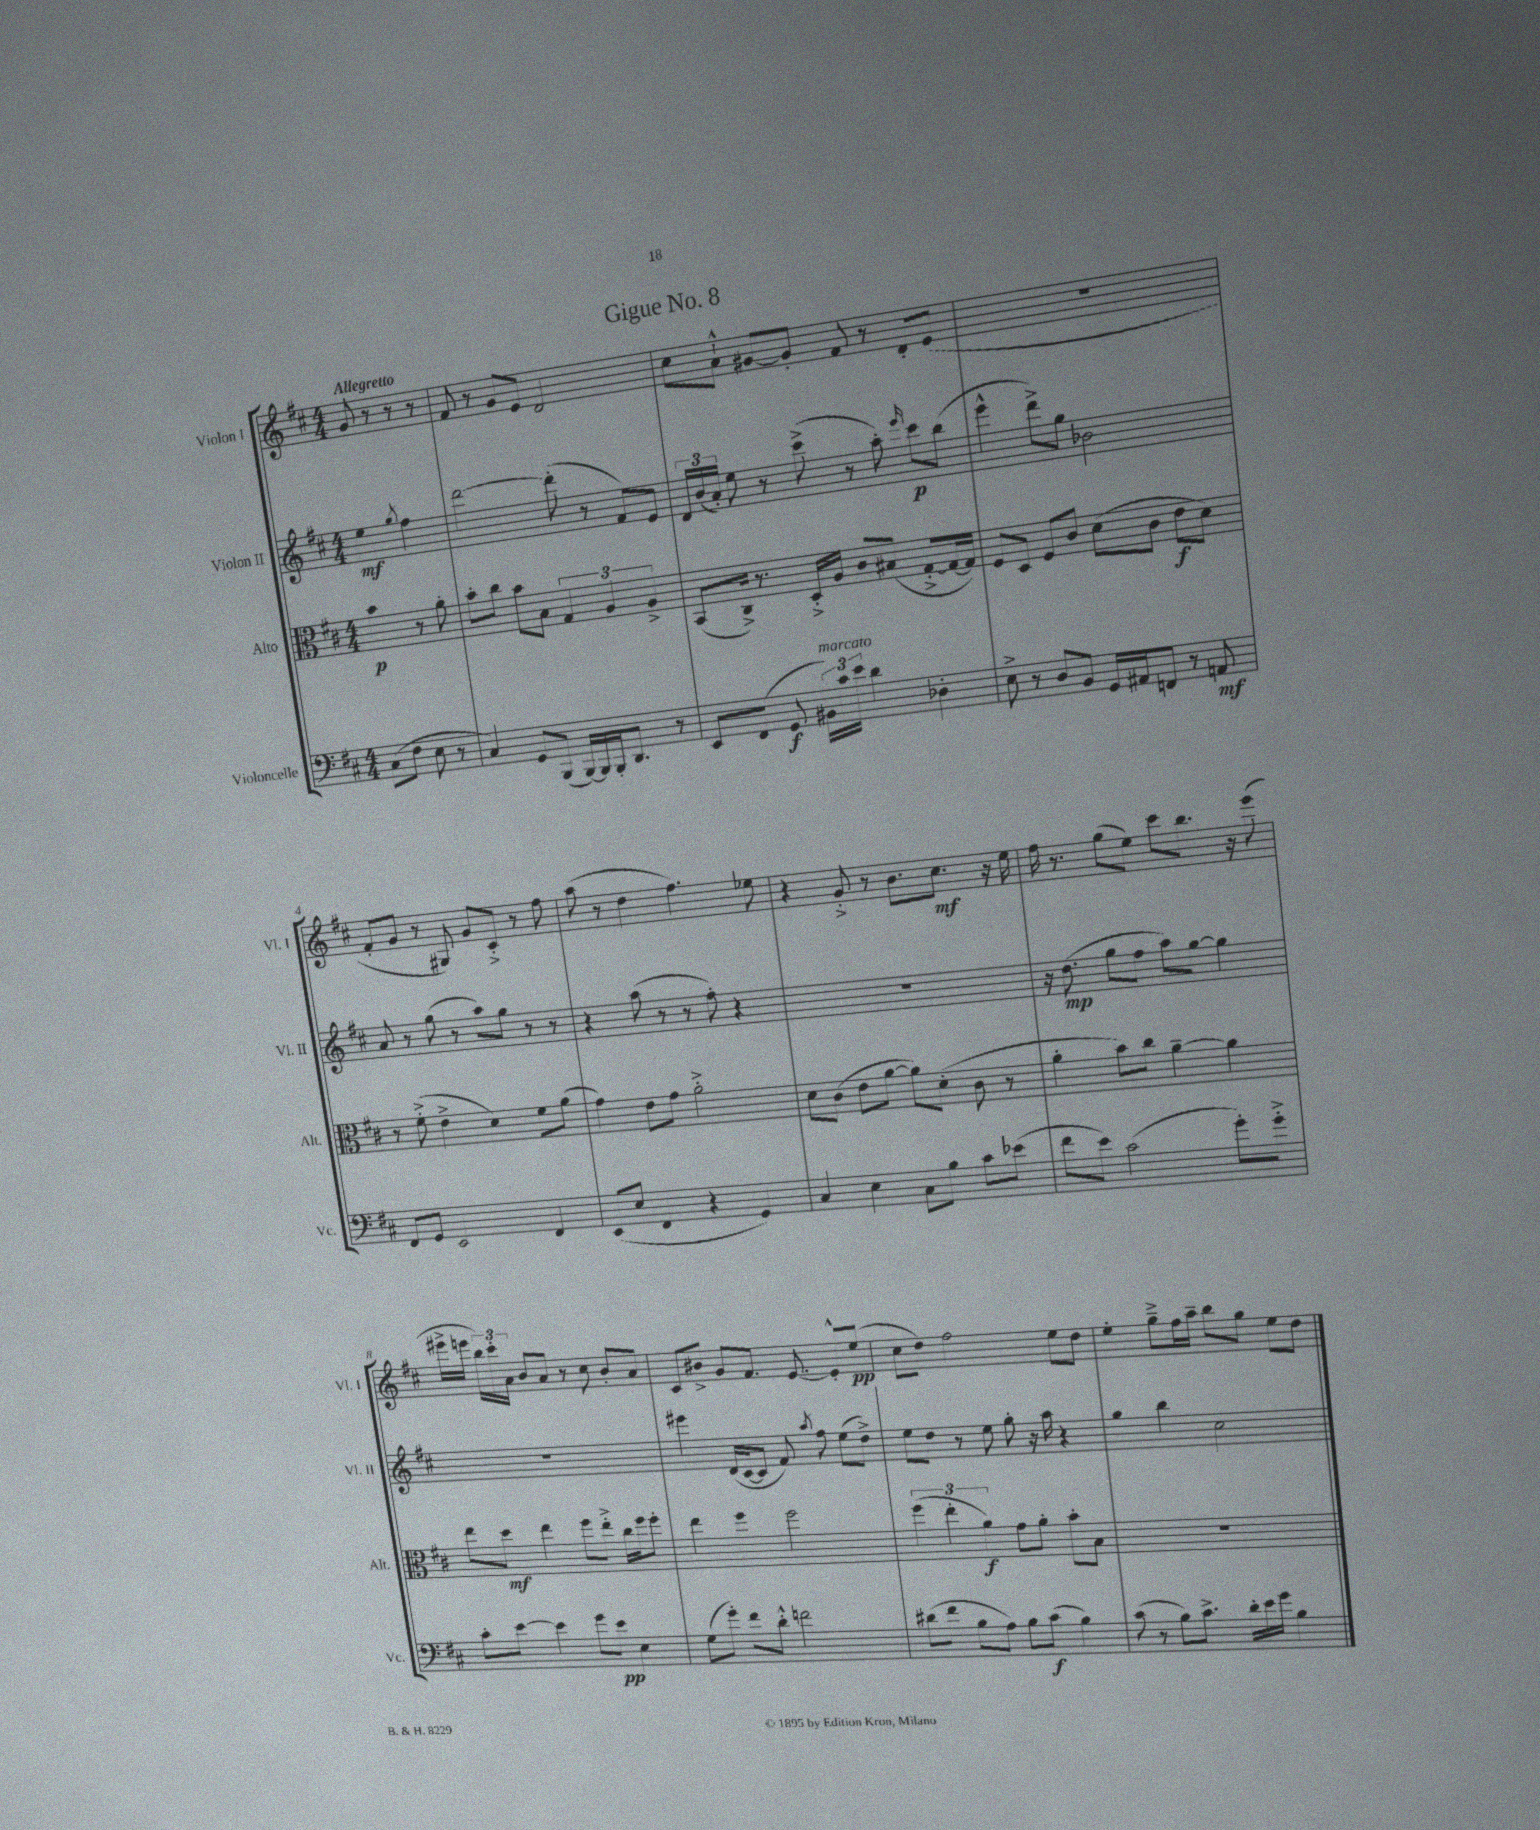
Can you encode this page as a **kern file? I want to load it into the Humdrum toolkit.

**kern	**kern	**kern	**kern
*staff4	*staff3	*staff2	*staff1
*clefF4	*clefC3	*clefG2	*clefG2
*k[f#c#]	*k[f#c#]	*k[f#c#]	*k[f#c#]
*M4/4	*M4/4	*M4/4	*M4/4
(8C#	4b	4ee	8g
8F#	.	.	8r
.	.	8qgg	.
8E	8r	4ff#	8r
8r	8a'	.	8r
=	=	=	=
4C#)	8b'	[2ddd	8f#
.	8cc#	.	8r
8GG	8b	.	8g
(8BBB	8B	.	8e
[16BBB)	6G	(8ddd']	2d
16BBB]	.	.	.
16BBB'	.	8r	.
.	6A	.	.
8.DD	.	.	.
.	.	8f#)	.
.	6A^	.	.
8r	.	8e	.
=	=	=	=
8EE	(8BB	24d	8cc#
.	.	(24b	.
.	.	24a')	.
(8FF#	16C#^)	8ee	8a`^^
.	8.r	.	.
8GG	.	8r	[8g#
24BB#)	16D'^	(8ccc#^	8g#']
24c#	.	.	.
.	16A	.	.
24e	.	.	.
4d	8c#	8r	8f#
.	(8B#	8aa')	8r
.	.	16qqeee	.
4D-'	[8G'^	8ccc#	8d'
.	16G_	(8bb	(8e
.	16G])	.	.
=	=	=	=
8E^	8F#	4eee^^	1r
8r	8D	.	.
8D	8F#	8ddd^)	.
8BB	8c#	8gg	.
16GG	(8d	2b-	.
16AA#	.	.	.
8FF	8c#	.	.
8r	8e	.	.
8AA	8d)	.	.
=	=	=	=
8FF#	8r	8a	8f#'
8GG	(8f#'^	8r	8g
2EE	4e^	(8gg	8r
.	.	8r	8G#)
.	4d)	8aa)	8g
.	.	8gg	8c#'^
4FF#	8f#	8r	8r
.	(8a	8r	8ff#
=	=	=	=
(8EE	4g)	4r	(8aa
8E	.	.	8r
4FF#	8e	(8aa	4dd
.	8g	8r	.
4r	2a'^	8r	4.ff#)
.	.	8ff#')	.
4GG)	.	4r	.
.	.	.	8ee-
=	=	=	=
4C#	8d	1r	4r
.	(8c#	.	.
4E	8e	.	8g'^
.	[8a	.	8r
8C#	8a])	.	8.b
8B	(8d'	.	.
.	.	.	8.cc#
8c#	8c#	.	.
(8e-	8r	.	16r
.	.	.	16ee
=	=	=	=
8f#	4a'	16r	16ff#
.	.	(8.dd	8.r
8e)	.	.	.
(2c#	8b)	8gg	(8gg
.	8cc#	8ff#	8ee)
.	[4a~	8aa)	8ccc#
.	.	[8gg	8.bb
8g')	4a]	4gg]	.
.	.	.	16r
8g'^	.	.	(8eee
=	=	=	=
8c#'	8ee	1r	16eee#^
.	.	.	16eee
[8e	8dd	.	24bb)
.	.	.	24ccc#'
.	.	.	24a
4e]	4ee	.	8b
.	.	.	8a
8g	8ff#	.	8r
8e	8ee'^	.	8cc#
4E	16cc#	.	8b'
.	16ff#	.	.
.	8ff#'	.	8a
=	=	=	=
(8G	4ee	4eee#	8c#
8g')	.	.	8b#^
8f#	4ff#	(16d	8g
.	.	[16c#	.
8d'^^	.	8c#]	8.f#
2f	2ff#	8f#)	.
.	.	.	[8.e
.	.	8qaa	.
.	.	8ff#	.
.	.	(8ee	8e'^^]
.	.	8dd^)	(8ee
=	=	=	=
(8d#	(6ff#	8ee	8cc#
8f#	.	8dd	8dd)
.	6ee'	.	.
8B	.	8r	2ff#
.	6a)	.	.
8A)	.	8ee	.
8B	8g	8gg'	.
(8c#	8a'	16r	.
.	.	16aa	.
4B)	8b'	4r	8ee
.	8B	.	8dd
=	=	=	=
(8c#	1r	4gg	4ee'
8r	.	.	.
8B)	.	4bb	8gg~^
8.c#^	.	.	16ff#
.	.	.	16aa~
.	.	2cc#	8bb
16d'	.	.	.
16e	.	.	8gg
16g	.	.	.
4B	.	.	8ee
.	.	.	8dd
==	==	==	==
*-	*-	*-	*-
